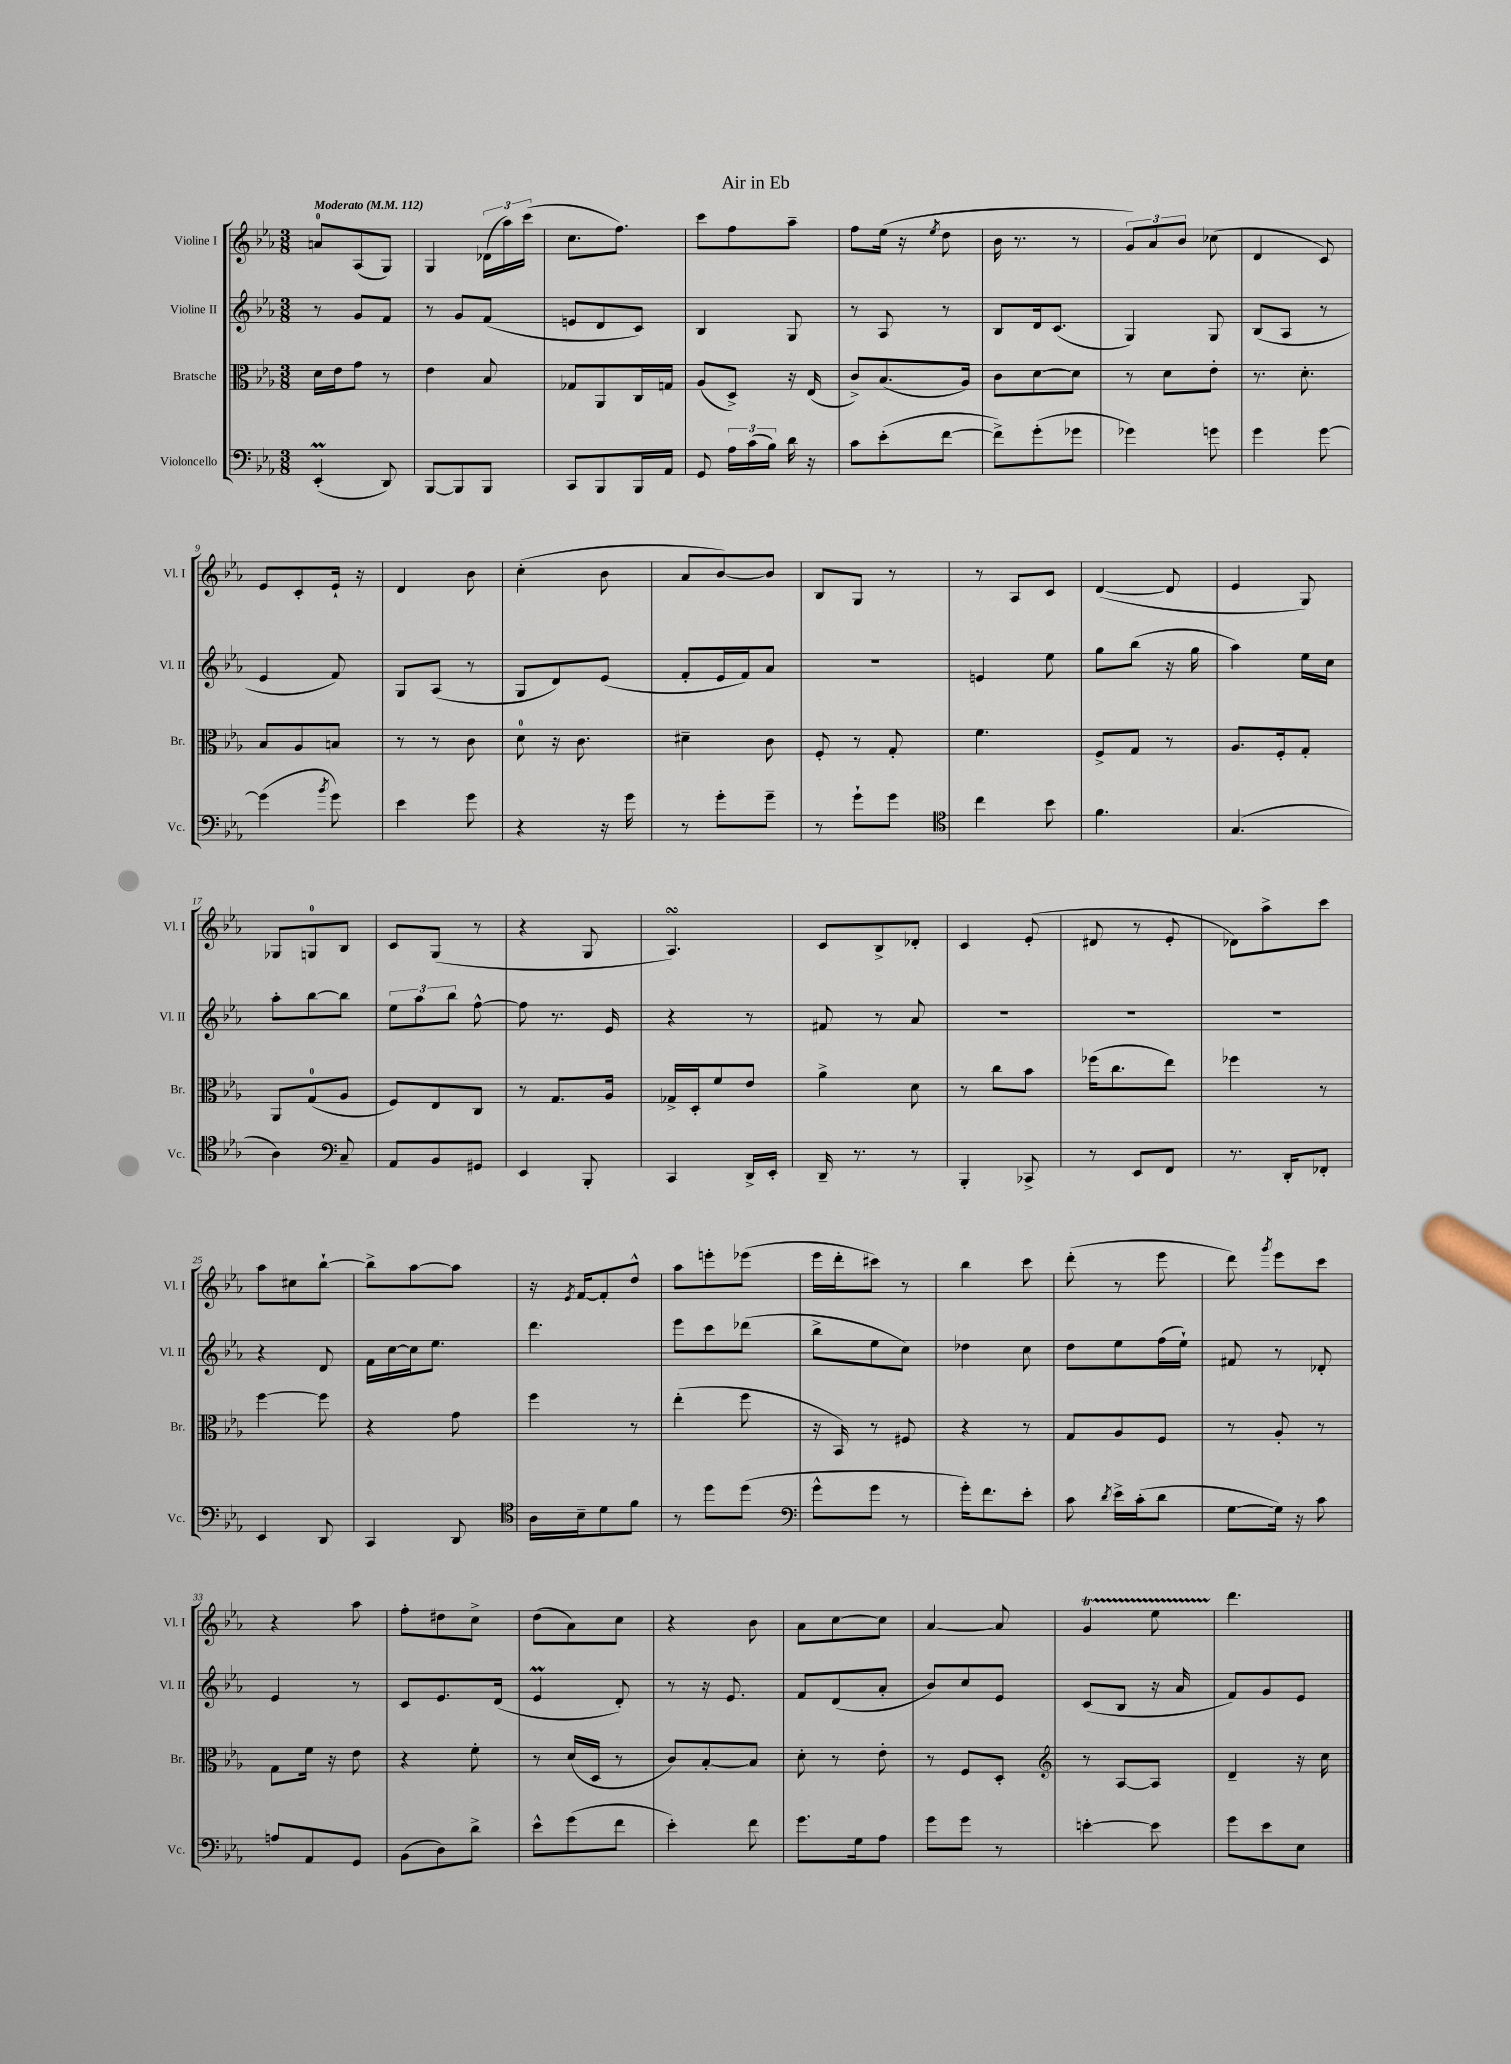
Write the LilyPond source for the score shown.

\header { title = "Air in Eb" }
<<
\new StaffGroup <<
\new Staff = "s0" \with { instrumentName = "Violine I" shortInstrumentName = "Vl. I" } {
    \clef treble \key ees \major \numericTimeSignature \time 3/8 \tempo "Moderato" 4 = 112
    \autoBeamOff a'8[-0 aes8( g8]) |
    g4 \tuplet 3/2 { des'16[( aes''16) c'''16]( } |
    c''8.[ f''8.]) |
    c'''8[ f''8 aes''8]-- |
    f''8[ ees''16]( r16 \acciaccatura { ees''8 } d''8 |
    bes'16 r8. r8 |
    \tuplet 3/2 { g'8[) aes'8 bes'8] } ces''8( |
    d'4 c'8) |
    ees'8[ c'8-. ees'16]-! r16 |
    d'4 bes'8 |
    c''4-.( bes'8 |
    aes'8[ bes'8~) bes'8] |
    bes8[ g8] r8 |
    r8 aes8[ c'8] |
    d'4~( d'8 |
    ees'4 g8) |
    ges8[ g8-0 bes8] |
    c'8[ g8]( r8 |
    r4 g8 |
    aes4.\turn) |
    c'8[ bes8-> des'8]-. |
    c'4 ees'8-.( |
    dis'8 r8 ees'8-. |
    des'8[) aes''8-> c'''8] |
    aes''8[ cis''8 bes''8]~-! |
    bes''8[-> aes''8~ aes''8] |
    r16 \acciaccatura { ees'8 } f'16[~ f'8-. d''8]-^ |
    aes''8[ e'''8-. ees'''8]( |
    ees'''16[ d'''16-. cis'''8]) r8 |
    bes''4 c'''8 |
    d'''8-.( r8 ees'''8 |
    d'''8) \acciaccatura { g'''8 } ees'''8[ c'''8] |
    r4 aes''8 |
    f''8[-. dis''8 c''8]-> |
    d''8[( aes'8) c''8] |
    r4 bes'8 |
    aes'8[ c''8~ c''8] |
    aes'4~ aes'8 |
    g'4\startTrillSpan ees''8 |
    d'''4.\stopTrillSpan \bar "|." |
}
\new Staff = "s1" \with { instrumentName = "Violine II" shortInstrumentName = "Vl. II" } {
    \clef treble \key ees \major \numericTimeSignature \time 3/8
    \autoBeamOff r8 g'8[ f'8] |
    r8 g'8[ f'8]( |
    e'8[ d'8 c'8]) |
    bes4 g8 |
    r8 aes8 r8 |
    bes8[ d'16 c'8.]( |
    g4) g8 |
    bes8[( aes8] r8 |
    ees'4 f'8) |
    g8[ aes8]( r8 |
    g8[ d'8) ees'8]( |
    f'8[-. ees'16 f'16) aes'8] |
    R4. |
    e'4 ees''8 |
    g''8[ bes''8]( r16 g''16 |
    aes''4) ees''16[ c''16] |
    aes''8[-. bes''8~ bes''8] |
    \tuplet 3/2 { ees''8[ aes''8 bes''8] } f''8~-^ |
    f''8 r8. ees'16 |
    r4 r8 |
    fis'8 r8 aes'8 |
    R4. |
    R4. |
    R4. |
    r4 d'8 |
    f'16[ c''16~ c''16 ees''8.] |
    d'''4. |
    ees'''8[ c'''8 des'''8]( |
    bes''8[-> ees''8 c''8]) |
    des''4 c''8 |
    d''8[ ees''8 f''16( ees''16]-!) |
    fis'8 r8 des'8-. |
    ees'4 r8 |
    c'8[ ees'8. d'16]( |
    ees'4\prall d'8-.) |
    r8 r16 ees'8. |
    f'8[ d'8( aes'8]-. |
    bes'8[) c''8 ees'8] |
    c'8[( bes8] r16 aes'16 |
    f'8[) g'8 ees'8] \bar "|." |
}
\new Staff = "s2" \with { instrumentName = "Bratsche" shortInstrumentName = "Br." } {
    \clef alto \key ees \major \numericTimeSignature \time 3/8
    \autoBeamOff d'16[ ees'16 g'8] r8 |
    ees'4 bes8 |
    ges8[ aes,8 c16 g16] |
    aes8[( d8]->) r16 ees16( |
    c'8[->) bes8.( aes16]) |
    c'8[ d'8~ d'8] |
    r8 d'8[ ees'8]-. |
    r8. d'8.-. |
    bes8[ aes8 b8] |
    r8 r8 c'8 |
    d'8-0 r16 c'8. |
    dis'4-- c'8 |
    f8-. r8 g8-. |
    f'4. |
    f8[-> g8] r8 |
    aes8.[ f16-. g8]-. |
    aes,8[ g8-0( aes8] |
    f8[) ees8 c8] |
    r8 g8.[ aes16] |
    ges16[-> d16-. f'8 ees'8] |
    aes'4-> d'8 |
    r8 c''8[ bes'8] |
    fes''16[( c''8. ees''8]) |
    fes''4 r8 |
    f''4~ f''8 |
    r4 g'8 |
    f''4 r8 |
    ees''4-.( f''8 |
    r16 bes,16) r8 fis8 |
    r4 r8 |
    g8[ aes8 f8] |
    r8 aes8-. r8 |
    g8[ f'16] r16 ees'8 |
    r4 f'8-. |
    r8 d'16[( d16] r8 |
    c'8[) bes8~-. bes8] |
    d'8-. r8 ees'8-. |
    r8 f8[ d8]-. |
    \clef treble r8 aes8[~ aes8] |
    d'4-- r16 c''16 \bar "|." |
}
\new Staff = "s3" \with { instrumentName = "Violoncello" shortInstrumentName = "Vc." } {
    \clef bass \key ees \major \numericTimeSignature \time 3/8
    \autoBeamOff ees,4-.\prall( d,8) |
    bes,,8[~ bes,,8 bes,,8] |
    c,8[ bes,,8 bes,,16 aes,16] |
    g,8 \tuplet 3/2 { aes16[ c'16( bes16]) } d'16 r16 |
    c'8[ ees'8-.( f'8]~ |
    f'8[->) g'8-.( ges'8] |
    ges'4) g'8 |
    g'4 g'8~ |
    g'4( \acciaccatura { bes'8 } g'8) |
    ees'4 g'8 |
    r4 r16 g'16 |
    r8 g'8[-. g'8]-- |
    r8 g'8[-! g'8] |
    \clef tenor c''4 bes'8 |
    f'4. |
    g4.( |
    aes4) \clef bass c8-- |
    aes,8[ bes,8 gis,8] |
    ees,4 bes,,8-. |
    c,4 d,16[-> ees,16]-. |
    d,16-- r8. r8 |
    bes,,4-. ces,8-> |
    r8 ees,8[ f,8] |
    r8. d,16[-. fes,8]-. |
    ees,4 d,8 |
    c,4 d,8 |
    \clef tenor aes16[ bes16-- d'8 f'8] |
    r8 d''8[ d''8]( |
    \clef bass g'8[-^ g'8] r8 |
    g'16[-.) f'8. ees'8]-. |
    c'8 \acciaccatura { d'8 } ees'16[-> c'16-.( d'8] |
    g8[~ g16]) r16 c'8 |
    a8[ aes,8 g,8] |
    bes,8[( d8) d'8]-> |
    ees'8[-^ g'8( f'8] |
    ees'4-.) f'8 |
    g'8.[ g16 aes8] |
    g'8[ g'8] r8 |
    e'4~-. e'8 |
    g'8[ ees'8 ees8] \bar "|." |
}
>>
>>
